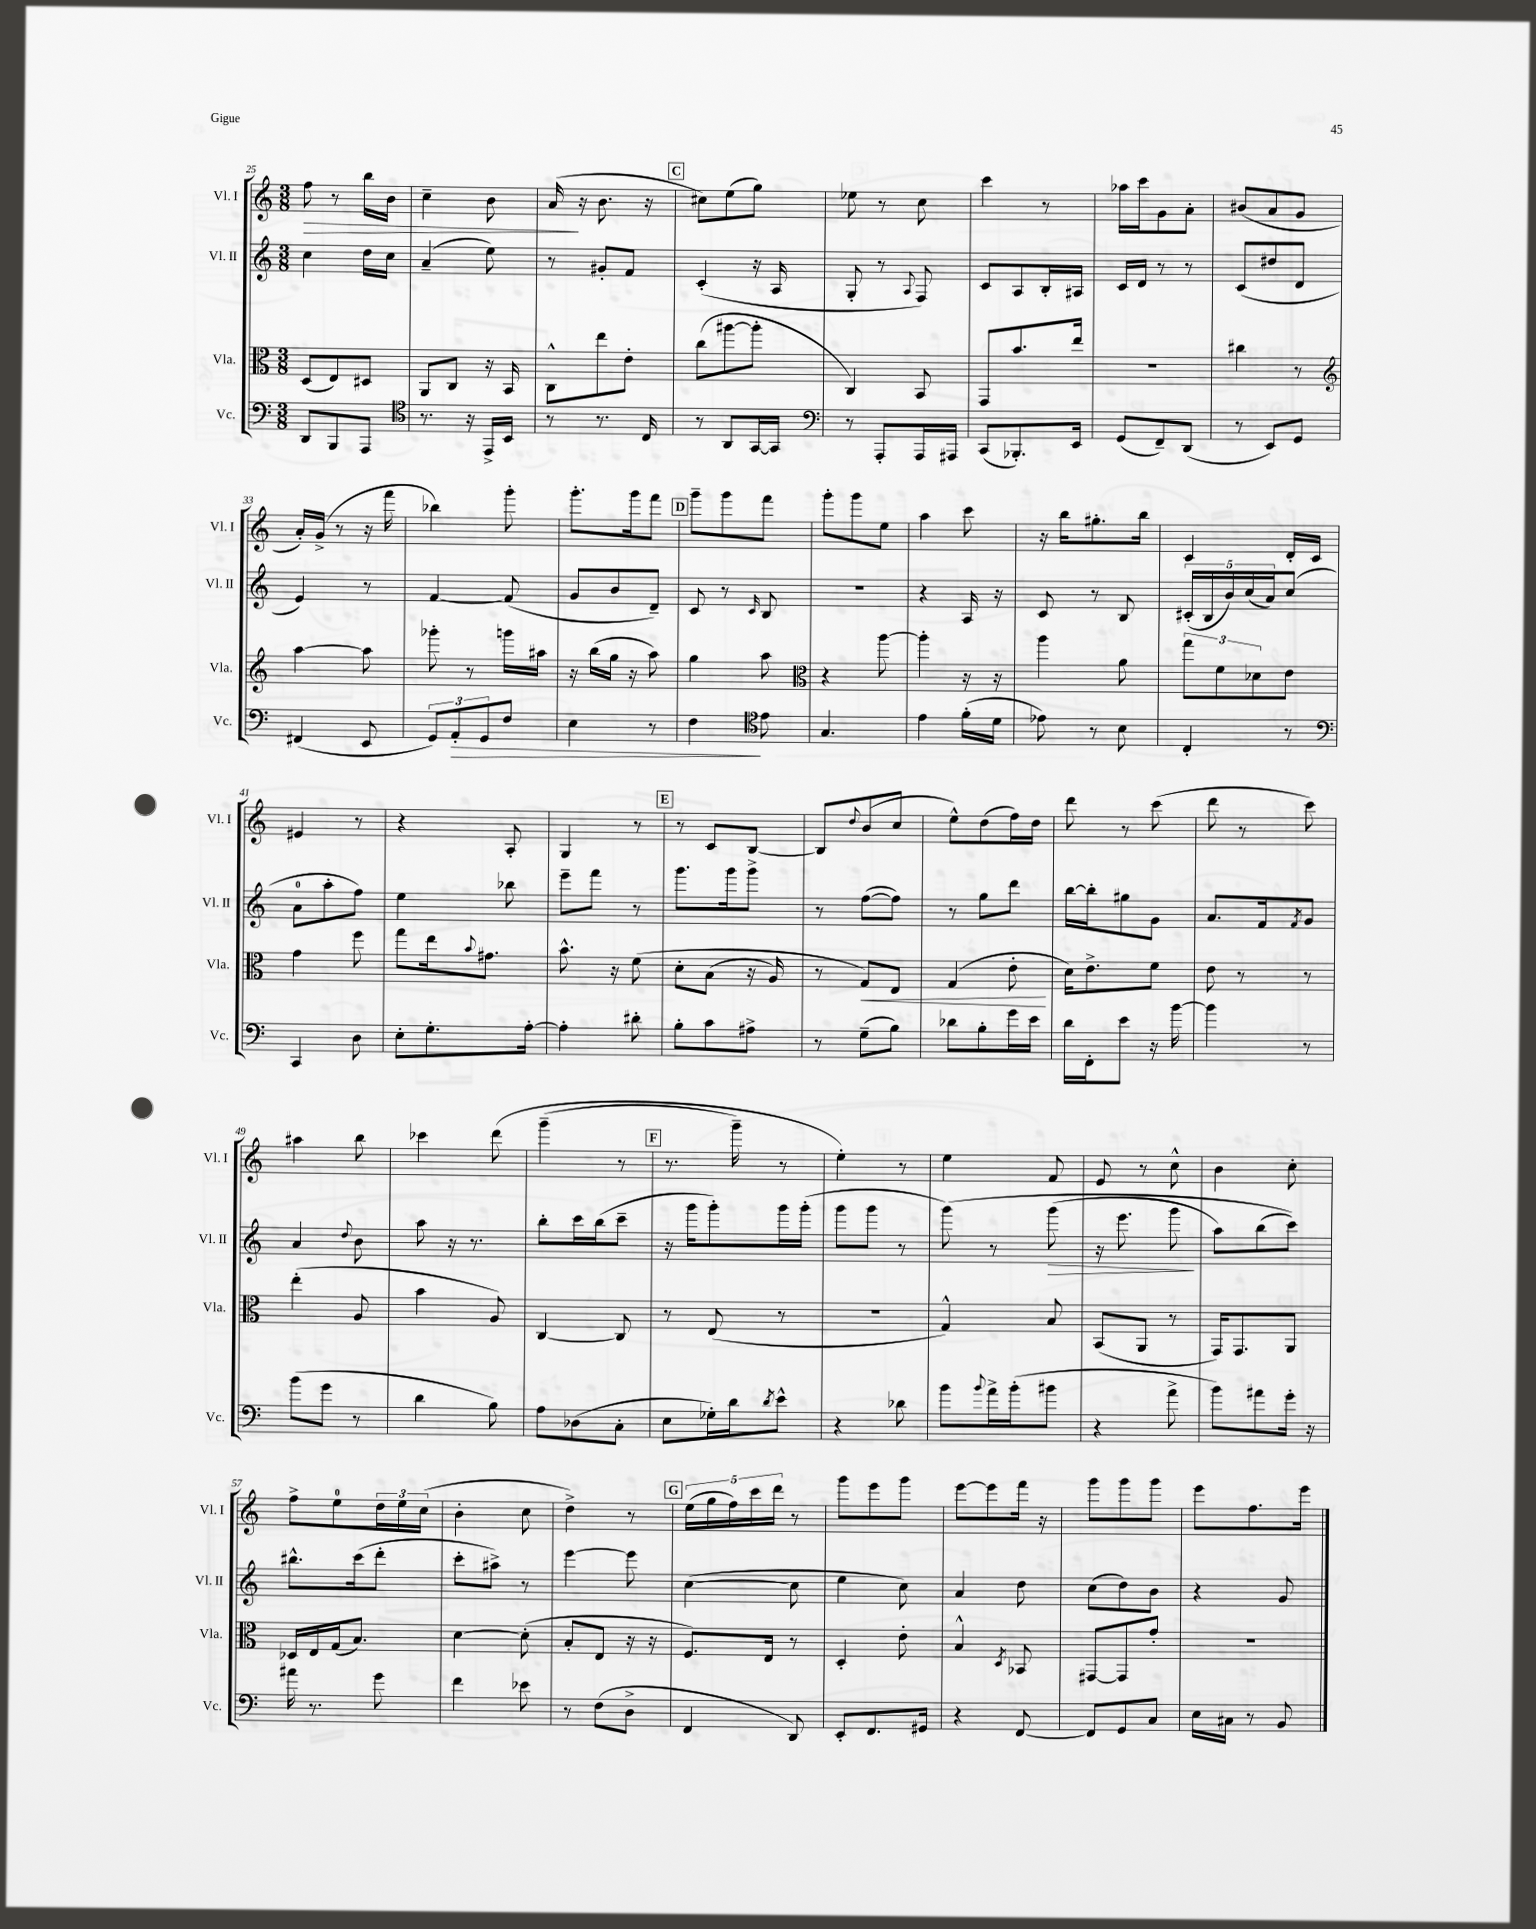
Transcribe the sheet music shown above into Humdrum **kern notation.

**kern	**dynam	**kern	**dynam	**kern	**dynam	**kern	**dynam
*part4	*part4	*part3	*part3	*part2	*part2	*part1	*part1
*staff4	*staff4	*staff3	*staff3	*staff2	*staff2	*staff1	*staff1
*I"Vc.	*	*I"Vla.	*	*I"Vl. II	*	*I"Vl. I	*
*I'Vc.	*	*I'Vla.	*	*I'Vl. II	*	*I'Vl. I	*
*clefF4	*	*clefC3	*	*clefG2	*	*clefG2	*
*k[]	*	*k[]	*	*k[]	*	*k[]	*
*M3/8	*	*M3/8	*	*M3/8	*	*M3/8	*
=25	=25	=25	=25	=25	=25	=25	=25
!	!	!	!	!	!	!	!LO:HP:b
8DD/L	.	(8D/L	.	4cc\	.	8ff\	>
8BBB/	.	8E/)	.	.	.	8r	.
8AAA/J	.	8D#X/J	.	16dd\LL	.	16bb\LL	.
.	.	.	.	16cc\JJ	.	16b\JJ	.
=26	=26	=26	=26	=26	=26	=26	=26
*clefC4	*	*	*	*	*	*	*
8.r	.	8AA/L	.	(4a~/	.	4cc~\	.
.	.	8C/J	.	.	.	.	.
16r	.	.	.	.	.	.	.
16EE^/LL	.	16r	.	8ee\)	.	8b\	.
16BB/JJ	.	16BB/	.	.	.	.	.
=27	=27	=27	=27	=27	=27	=27	=27
8r	.	8C^^\L	.	8r	.	(16a/	.
.	.	.	.	.	.	16r	]
8.r	.	8ee\	.	8g#X'/L	.	8.b\	.
.	.	8e'\J	.	8f/J	.	.	.
16C/	.	.	.	.	.	16r	.
!!LO:REH:place=s1:t=C
=28	=28	=28	=28	=28	=28	=28	=28
8r	.	(8cc\L	.	(4c'/	.	8cc#X\L)	.
8AA/L	.	[8aa#X\	.	.	.	(8ee\	.
[16GG/L	.	8aa#'\J]	.	16r	.	8gg\J)	.
16GG/JJ]	.	.	.	16A/	.	.	.
=29	=29	=29	=29	=29	=29	=29	=29
*clefF4	*	*	*	*	*	*	*
8r	.	4C/)	.	8G'/	.	8ee-X\	.
8AAA'/L	.	.	.	8r	.	8r	.
.	.	.	.	8qqA/	.	.	.
16AAA/L	.	8BB/	.	8F/)	.	8cc\	.
16AAA#X/JJ	.	.	.	.	.	.	.
=30	=30	=30	=30	=30	=30	=30	=30
(8CC/L	.	8GG/L	.	8c/L	.	4ccc\	.
8.BBB-X'/)	.	8.b/	.	8A/	.	.	.
.	.	.	.	16B'/L	.	8r	.
16EE/Jk	.	16ee/Jk	.	16A#X/JJ	.	.	.
=31	=31	=31	=31	=31	=31	=31	=31
(8GG/L	.	4.r	.	16c/LL	.	16aa-X\LL	.
.	.	.	.	16d/JJ	.	16ccc\J	.
8FF~/)	.	.	.	8r	.	8g\	.
(8DD/J	.	.	.	8r	.	8a'\J	.
=32	=32	=32	=32	=32	=32	=32	=32
8r	.	4cc#X\	.	(8c/L	.	(8b#X/L	.
8EE/L)	.	.	.	8dd#X/	.	8a/	.
8GG/J	.	8r	.	8d/J	.	8g/J	.
!!LO:LB:g=z
=33	=33	=33	=33	=33	=33	=33	=33
*	*	*clefG2	*	*	*	*	*
(4FF#X/	.	[4aa\	.	4e/)	.	16a'/LL)	.
.	.	.	.	.	.	(16g^/JJ	.
.	.	.	.	.	.	8r	.
8EE/	.	8aa\]	.	8r	.	16r	.
.	.	.	.	.	.	16fff\	.
=34	=34	=34	=34	=34	=34	=34	=34
12GG/L)	.	8ggg-X'\	.	[4f/	.	4bb-X\)	.
!	!LO:HP:b	!	!	!	!	!	!
12AA'/	>	.	.	.	.	.	.
.	.	8r	.	.	.	.	.
12GG/	.	.	.	.	.	.	.
8F/J	.	16gggn\LL	.	(8f/]	.	8ggg'\	.
.	.	16aa#X\JJ	.	.	.	.	.
=35	=35	=35	=35	=35	=35	=35	=35
4E\	.	16r	.	8g/L	.	8.ggg'\L	.
.	.	(16bb\LL	.	.	.	.	.
.	.	16gg\JJ	.	8b/	.	.	.
.	.	16r	.	.	.	16ggg\k	.
8r	.	8aa\)	.	8d~/J)	.	8fff\J	.
!!LO:REH:place=s1:t=D
=36	=36	=36	=36	=36	=36	=36	=36
4F\	.	4gg\	.	8c/	.	8ggg~\L	.
.	.	.	.	8r	.	8ggg\	.
*clefC4	*	*	*	*	*	*	*
.	.	.	.	16qqc/	.	.	.
8e\	]	8aa\	.	8B/	.	8fff\J	.
=37	=37	=37	=37	=37	=37	=37	=37
*	*	*clefC3	*	*	*	*	*
4.G/	.	4r	.	4.r	.	8ggg'\L	.
.	.	.	.	.	.	8ggg\	.
.	.	[8aa\	.	.	.	8ee\J	.
=38	=38	=38	=38	=38	=38	=38	=38
4e\	.	4aa'\]	.	4r	.	4aa\	.
(16f'\LL	.	16r	.	16A/	.	8ccc\	.
16d\JJ	.	16r	.	16r	.	.	.
=39	=39	=39	=39	=39	=39	=39	=39
8e-X\)	.	4aa\	.	8c/	.	16r	.
.	.	.	.	.	.	16bb\KL	.
8r	.	.	.	8r	.	8.gg#X'\	.
8B\	.	8a\	.	8B/	.	.	.
.	.	.	.	.	.	16bb\Jk	.
=40	=40	=40	=40	=40	=40	=40	=40
4C'/	.	12gg\L	.	(20c#X'/LL	.	4c/	.
.	.	.	.	20B/	.	.	.
.	.	12f\	.	.	.	.	.
.	.	.	.	20b/)	.	.	.
.	.	.	.	(20cc/	.	.	.
.	.	12d-X\	.	.	.	.	.
.	.	.	.	20a/J)	.	.	.
8r	.	8e\J	.	(8cc/J	.	16d'/LL	.
.	.	.	.	.	.	16c/JJ	.
!!LO:LB:g=z
=41	=41	=41	=41	=41	=41	=41	=41
*clefF4	*	*	*	*	*	*	*
4CC/	.	4g\	.	8a\L	.	4e#X/	.
.	.	.	.	8aa'\	.	.	.
8D\	.	8ff\	.	8ff\J)	.	8r	.
=42	=42	=42	=42	=42	=42	=42	=42
8E'\L	.	8gg\L	.	4ee\	.	4r	.
8.G'\	.	16ee\k	.	.	.	.	.
.	.	8qqb/	.	.	.	.	.
.	.	8.g#X\J	.	.	.	.	.
.	.	.	.	8bb-X\	.	8A'/	.
[16A'\Jk	.	.	.	.	.	.	.
=43	=43	=43	=43	=43	=43	=43	=43
4A'\]	.	8.b^^\	.	8eee~\L	.	4G/	.
.	.	.	.	8fff\J	.	.	.
.	.	16r	.	.	.	.	.
8d#X'\	.	(8f\	.	8r	.	8r	.
!!LO:REH:place=s1:t=E
=44	=44	=44	=44	=44	=44	=44	=44
8B'\L	.	8d'\L	.	8.ggg\L	.	8r	.
8c\	.	(8B\J	.	.	.	8c/L	.
.	.	.	.	16ggg\k	.	.	.
8A#X^\J	.	16r	.	8ggg^\J	.	[8B/J	.
.	.	16A/)	.	.	.	.	.
=45	=45	=45	=45	=45	=45	=45	=45
8r	.	8r	.	8r	.	8B/L]	.
.	.	.	.	.	.	8qqdd/	.
!	!	!	!LO:HP:b	!	!	!	!
(8G~\L	.	8G/L)	<	([8ff\L	.	(8b/	.
8B\J)	.	8E/J	.	8ff\J])	.	8cc/J	.
=46	=46	=46	=46	=46	=46	=46	=46
8d-X\L	.	(4G/	.	8r	.	8ee^^\L)	.
8B'\	.	.	.	8gg\L	.	(8dd\	.
16g\L	.	8e'\	.	8ddd\J	.	16ff\L)	.
16e\JJ	.	.	.	.	.	16dd\JJ	.
.	.	.	[	.	.	.	.
=47	=47	=47	=47	=47	=47	=47	=47
16d\LL	.	16d\KL)	.	[16bb\LL	.	8ddd\	.
16FF'\J	.	8.e^\	.	16bb'\J]	.	.	.
8e\J	.	.	.	8gg#X\	.	8r	.
16r	.	8f\J	.	8g\J	.	(8ccc\	.
[16b\	.	.	.	.	.	.	.
=48	=48	=48	=48	=48	=48	=48	=48
4b\]	.	8e\	.	8.a/L	.	8ddd\	.
.	.	8r	.	.	.	8r	.
.	.	.	.	16f/k	.	.	.
.	.	.	.	8qf/	.	.	.
8r	.	8r	.	8g/J	.	8ccc\)	.
!!LO:LB:g=z
=49	=49	=49	=49	=49	=49	=49	=49
(8b\L	.	(4ee'\	.	4a/	.	4aa#X\	.
8g\J	.	.	.	.	.	.	.
.	.	.	.	8qqdd/	.	.	.
8r	.	8A/	.	8b\	.	8bb\	.
=50	=50	=50	=50	=50	=50	=50	=50
4d\	.	4b\	.	8aa\	.	4ccc-X\	.
.	.	.	.	16r	.	.	.
.	.	.	.	8.r	.	.	.
8B\)	.	8A/)	.	.	.	(8ddd\	.
=51	=51	=51	=51	=51	=51	=51	=51
8A\L	.	[4C/	.	8bb'\L	.	(4ggg~\	.
(8D-X\	.	.	.	16ccc\L	.	.	.
.	.	.	.	(16bb\J	.	.	.
8C'\J	.	8C/]	.	8ccc~\J	.	8r	.
!!LO:REH:place=s1:t=F
=52	=52	=52	=52	=52	=52	=52	=52
8E\L	.	8r	.	16r	.	8.r	.
.	.	.	.	16ggg\KL	.	.	.
16G-X'\L)	.	(8E/	.	8ggg'\)	.	.	.
16d\J	.	.	.	.	.	16ggg~\)	.
8qd/	.	.	.	.	.	.	.
8e^^\J	.	8r	.	16ggg\L	.	8r	.
.	.	.	.	(16ggg'\JJ	.	.	.
=53	=53	=53	=53	=53	=53	=53	=53
4r	.	4.r	.	8ggg\L	.	4ee'\)	.
.	.	.	.	8ggg\J	.	.	.
8d-X\	.	.	.	8r	.	8r	.
=54	=54	=54	=54	=54	=54	=54	=54
8b\L	.	4G^^/)	.	(8ggg\)	.	4ee\	.
8qqb/	.	.	.	.	.	.	.
16a^\L	.	.	.	8r	.	.	.
(16b'\J	.	.	.	.	.	.	.
!	!	!	!	!	!LO:HP:b	!	!
8b#X\J	.	8B/	.	(8ggg\	>	8f/	.
=55	=55	=55	=55	=55	=55	=55	=55
4r	.	(8BB/L	.	16r	.	8e/	.
.	.	.	.	8.eee\	.	.	.
.	.	8AA/J	.	.	.	8r	.
8a^\	.	8r	.	8ggg\	.	8cc^^\	.
.	.	.	.	.	]	.	.
=56	=56	=56	=56	=56	=56	=56	=56
8b\L)	.	16GG/KL)	.	8aa\L)	.	4b\	.
.	.	8.GG/	.	.	.	.	.
8a#X\	.	.	.	(8bb\	.	.	.
16g'\Jk	.	8AA/J	.	8ccc\J))	.	8cc'\	.
16r	.	.	.	.	.	.	.
!!LO:LB:g=z
=57	=57	=57	=57	=57	=57	=57	=57
16a#X\	.	16D-X/LL	.	8.bb#X^^\L	.	8ff^\L	.
8.r	.	16E/	.	.	.	.	.
.	.	(16G/J	.	.	.	8ee\	.
.	.	8.B/J)	.	(16ccc\k	.	.	.
8g\	.	.	.	8ddd'\J	.	24dd\L	.
.	.	.	.	.	.	24ee\	.
.	.	.	.	.	.	(24cc\JJ	.
=58	=58	=58	=58	=58	=58	=58	=58
4f\	.	[4d\	.	8ccc'\L	.	4b'\	.
.	.	.	.	8aa#X^\J)	.	.	.
8e-X\	.	(8d'\]	.	8r	.	8cc\	.
=59	=59	=59	=59	=59	=59	=59	=59
8r	.	8B'/L	.	[4eee\	.	4dd^\)	.
(8F\L	.	8E/J	.	.	.	.	.
8D^\J	.	16r	.	8eee\]	.	8r	.
.	.	16r	.	.	.	.	.
!!LO:REH:place=s1:t=G
=60	=60	=60	=60	=60	=60	=60	=60
4FF/	.	8.F/L)	.	([4cc\	.	(20ee\LL	.
.	.	.	.	.	.	20gg\	.
.	.	.	.	.	.	20ff\)	.
.	.	.	.	.	.	20ccc\	.
.	.	16E/Jk	.	.	.	.	.
.	.	.	.	.	.	20ddd\JJ	.
8DD/)	.	8r	.	8cc\]	.	8r	.
=61	=61	=61	=61	=61	=61	=61	=61
8EE'/L	.	4D'/	.	4ee\	.	8ggg\L	.
8.FF/	.	.	.	.	.	8eee\	.
.	.	8e'\	.	8cc\)	.	8ggg\J	.
16GG#X/Jk	.	.	.	.	.	.	.
=62	=62	=62	=62	=62	=62	=62	=62
4r	.	4B^^/	.	4a/	.	[8eee\L	.
.	.	.	.	.	.	8eee\]	.
.	.	8qD/	.	.	.	.	.
[8FF/	.	8BB-X/	.	8dd\	.	16fff\Jk	.
.	.	.	.	.	.	16r	.
=63	=63	=63	=63	=63	=63	=63	=63
8FF/L]	.	[8GG#X/L	.	(8cc\L	.	8ggg\L	.
8GG/	.	8GG#/]	.	8dd\)	.	8ggg\	.
8C/J	.	8g'/J	.	8b\J	.	8ggg\J	.
=64	=64	=64	=64	=64	=64	=64	=64
16E\LL	.	4.r	.	4r	.	8eee\L	.
16C#X\JJ	.	.	.	.	.	.	.
8r	.	.	.	.	.	8.ff\	.
8BB/	.	.	.	8g/	.	.	.
.	.	.	.	.	.	16eee\Jk	.
==	==	==	==	==	==	==	==
*-	*-	*-	*-	*-	*-	*-	*-
